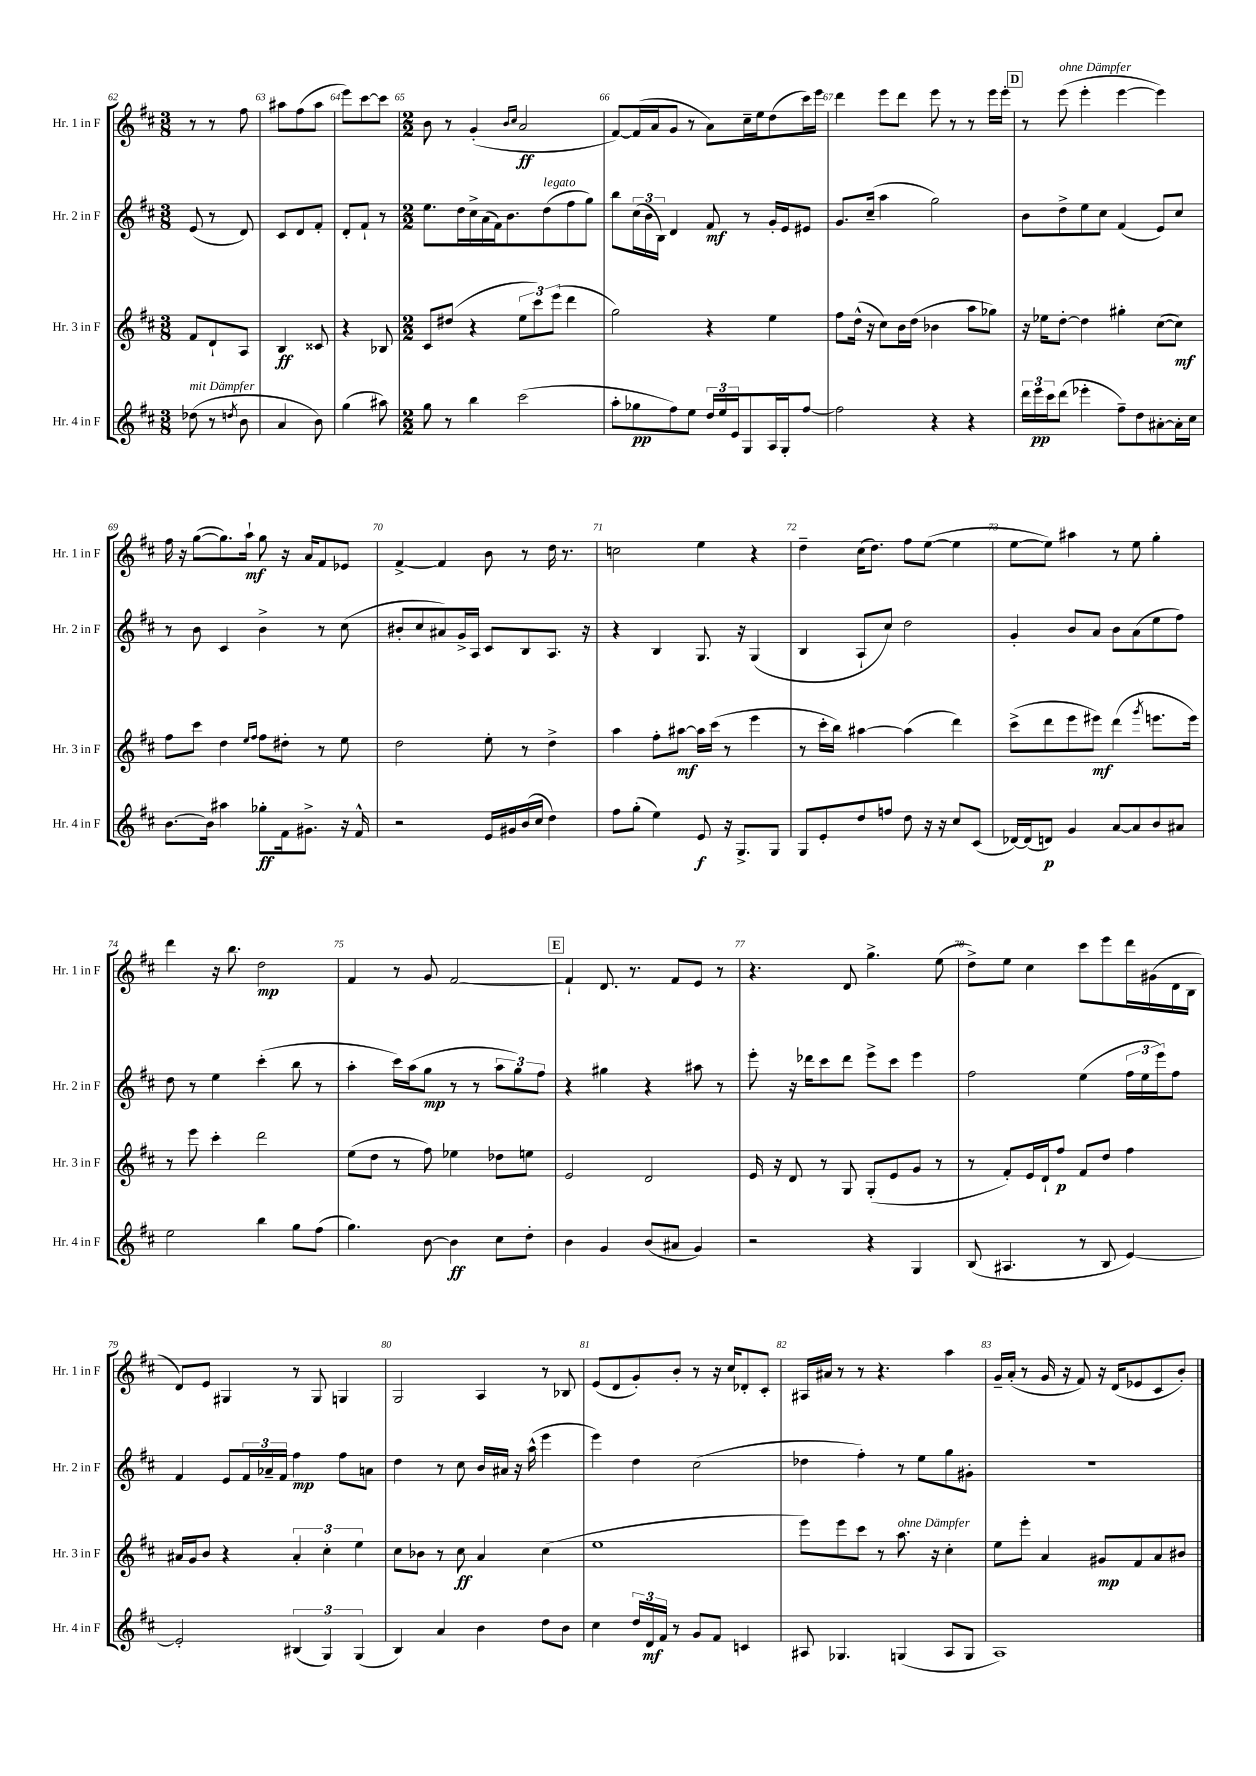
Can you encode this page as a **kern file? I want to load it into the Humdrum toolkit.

**kern	**kern	**kern	**kern
*staff4	*staff3	*staff2	*staff1
*clefG2	*clefG2	*clefG2	*clefG2
*k[f#c#]	*k[f#c#]	*k[f#c#]	*k[f#c#]
*M3/8	*M3/8	*M3/8	*M3/8
(8dd-	8f#	(8e	8r
8r	8d`	8r	8r
8qdd	.	.	.
8b	8A	8d)	8ff#
=	=	=	=
4a	4B	8c#	8aa#
.	.	8d	(8ff#
8b)	8c##	8f#'	8aa#
=	=	=	=
(4gg	4r	8d'	8eee)
.	.	8f#`	[8ccc#
8aa#)	8B-	8r	8ccc#]
=	=	=	=
*M2/2	*M2/2	*M2/2	*M2/2
8gg	8c#	8.ee	8b
8r	(8dd#	.	8r
.	.	16dd	.
4bb	4r	16cc#^	(4g'
.	.	(16a	.
.	.	16f#)	.
.	.	8.b	.
.	.	.	16qqb
.	.	.	16qqcc#
(2ccc#	12ee	.	2a
.	12ccc#)	.	.
.	.	(8dd	.
.	(12eee	.	.
.	4ddd	8ff#	.
.	.	8gg)	.
=	=	=	=
8aa'	2gg)	8bb	[8f#)
8gg-	.	(24cc#	(16f#]
.	.	24b	.
.	.	.	16a
.	.	24B)	.
8ff#)	.	4d	8g
8ee	.	.	8r
24dd	4r	8f#	8a)
24ee	.	.	.
24e	.	.	.
8G	.	8r	16cc#~
.	.	.	16ee
16A	4ee	16g'	(8dd
16G'	.	16e	.
[8ff#	.	8e#	16ccc#)
.	.	.	16eee
=	=	=	=
2ff#]	8ff#	8.g	4ddd
.	(16dd^^	.	.
.	16r	(16cc#~	.
.	8cc#)	4aa	8eee
.	16b	.	8ddd
.	(16dd	.	.
4r	4b-	2gg)	8eee
.	.	.	8r
4r	8aa	.	8r
.	8gg-)	.	16eee
.	.	.	16eee'
=	=	=	=
24ddd	16r	8b	8r
24eee	.	.	.
.	16ee-	.	.
24ccc#	.	.	.
(8ddd	[8dd'	8dd^	(8eee
4eee-'	4dd]	8ee	4eee'
.	.	8cc#	.
8ff#~)	4gg#'	(4f#	[4eee
8dd	.	.	.
[8a#'	([8cc#	8e)	4eee])
16a#']	8cc#])	8cc#	.
16cc#	.	.	.
=	=	=	=
[8.b	8ff#	8r	16ff#
.	.	.	16r
.	8ccc#	8b	([8gg
16b]	.	.	.
4aa#	4dd	4c#	8.gg])
.	.	.	16aa`
.	16qqee	.	.
.	16qqff#	.	.
8gg-'	8ff#	4b^	8gg
16f#	8dd#'	.	16r
8.g#^	.	.	16a
.	8r	8r	8f#
16r	8ee	(8cc#	8e-
16f#^^	.	.	.
=	=	=	=
2r	2dd	8b#'	[4f#^
.	.	8cc#	.
.	.	8a#)	4f#]
.	.	16g^	.
.	.	16A	.
16e	8ee'	8c#	8b
16g#	.	.	.
(16b	8r	8B	8r
16cc#	.	.	.
4dd)	4dd^	8.A	16dd
.	.	.	8.r
.	.	16r	.
=	=	=	=
8ff#	4aa	4r	2cc
(8gg'	.	.	.
4ee)	8ff#'	4B	.
.	[8aa#	.	.
8e	16aa#]	8.G	4ee
.	(16ccc#	.	.
16r	8r	.	.
8.G^	.	16r	.
.	4eee	(4G	4r
8G	.	.	.
=	=	=	=
8G	8r	4B	4dd~
8e'	16ccc#'	.	.
.	16bb)	.	.
8dd	[4aa#	8A`	(16cc#
.	.	.	8.dd)
8ff	.	8cc#)	.
8dd	(4aa#]	2dd	8ff#
16r	.	.	([8ee
16r	.	.	.
8cc#	4ddd)	.	4ee]
(8c#	.	.	.
=	=	=	=
[16d-)	(8ccc#^	4g'	[8ee
(16d-]	.	.	.
8d)	8ddd	.	8ee])
4g	8eee	8b	4aa#
.	8eee#)	8a	.
[8a	(4ddd	8b	8r
8a]	.	(8a	8ee
.	8qggg	.	.
8b	8.eee	8ee	4gg'
8a#	.	8ff#)	.
.	16eee)	.	.
=	=	=	=
2ee	8r	8dd	4ddd
.	8eee	8r	.
.	4ccc#'	4ee	16r
.	.	.	8.bb
4bb	2ddd	(4ccc#'	2dd
8gg	.	8bb	.
(8ff#	.	8r	.
=	=	=	=
4.gg)	(8ee	4aa'	4f#
.	8dd	.	.
.	8r	16ccc#)	8r
.	.	(16aa	.
[8b	8ff#)	8gg	8g
4b]	4ee-	8r	[2f#
.	.	8r	.
8cc#	8dd-	12aa	.
.	.	12gg)	.
8dd'	8ee	.	.
.	.	12ff#	.
=	=	=	=
4b	2e	4r	4f#`]
4g	.	4gg#	8.d
.	.	.	8.r
(8b	2d	4r	.
8a#	.	.	8f#
4g)	.	8aa#	8e
.	.	8r	8r
=	=	=	=
2r	16e	8eee'	4.r
.	16r	.	.
.	8d	16r	.
.	.	16ddd-	.
.	8r	8ccc#	.
.	8G	8ddd-	8d
4r	(8G'	8eee^	4.gg^
.	8e	8ccc#	.
4G	8g	4eee	.
.	8r	.	(8ee
=	=	=	=
(8B	8r	2ff#	8dd^)
4.A#	8f#')	.	8ee
.	16e	.	4cc#
.	16d`	.	.
.	8ff#	.	.
8r	8f#	(4ee	8ccc#
8B	8dd	.	8eee
[4e)	4ff#	24ff#	16ddd
.	.	24ee	.
.	.	.	(16g#
.	.	24eee)	.
.	.	8ff#	16d
.	.	.	16B
=	=	=	=
2e']	16a#	4f#	8d)
.	16g	.	.
.	8b	.	8e
.	4r	8e	4G#
.	.	24f#	.
.	.	24a-~	.
.	.	24f#	.
(6B#	6a#'	4ff#	8r
.	.	.	8G#
6G)	6cc#'	.	.
.	.	8ff#	4G
(6G	6ee	.	.
.	.	8a	.
=	=	=	=
4B)	8cc#	4dd	2G
.	8b-	.	.
4a	8r	8r	.
.	8cc#	8cc#	.
4b	4a	16b	4A
.	.	16a#	.
.	.	16r	.
.	.	(16aa^^	.
8dd	(4cc#	4eee	8r
8b	.	.	8B-
=	=	=	=
4cc#	1ee	4eee)	(8e
.	.	.	8d
24dd	.	4dd	8g')
24d	.	.	.
24f#	.	.	.
8r	.	.	8b'
8g	.	(2cc#	8r
8f#	.	.	16r
.	.	.	16cc#
4c	.	.	8d-'
.	.	.	8c#'
=	=	=	=
8A#	8eee)	4dd-	16A#
.	.	.	16a#
4.G-	8eee	.	8r
.	8ccc#	4ff#')	8r
.	8r	.	4.r
(4G	8.aa	8r	.
.	.	8ee	.
.	16r	.	.
8A#	4cc#'	8gg	4aa
8G	.	8g#'	.
=	=	=	=
1A)	8ee	1r	16g~
.	.	.	(16a'
.	8eee'	.	8r
.	4a	.	16g
.	.	.	16r
.	.	.	8f#)
.	8g#	.	16r
.	.	.	(16d
.	8f#	.	8e-
.	8a	.	8c#
.	8b#	.	8b')
==	==	==	==
*-	*-	*-	*-
